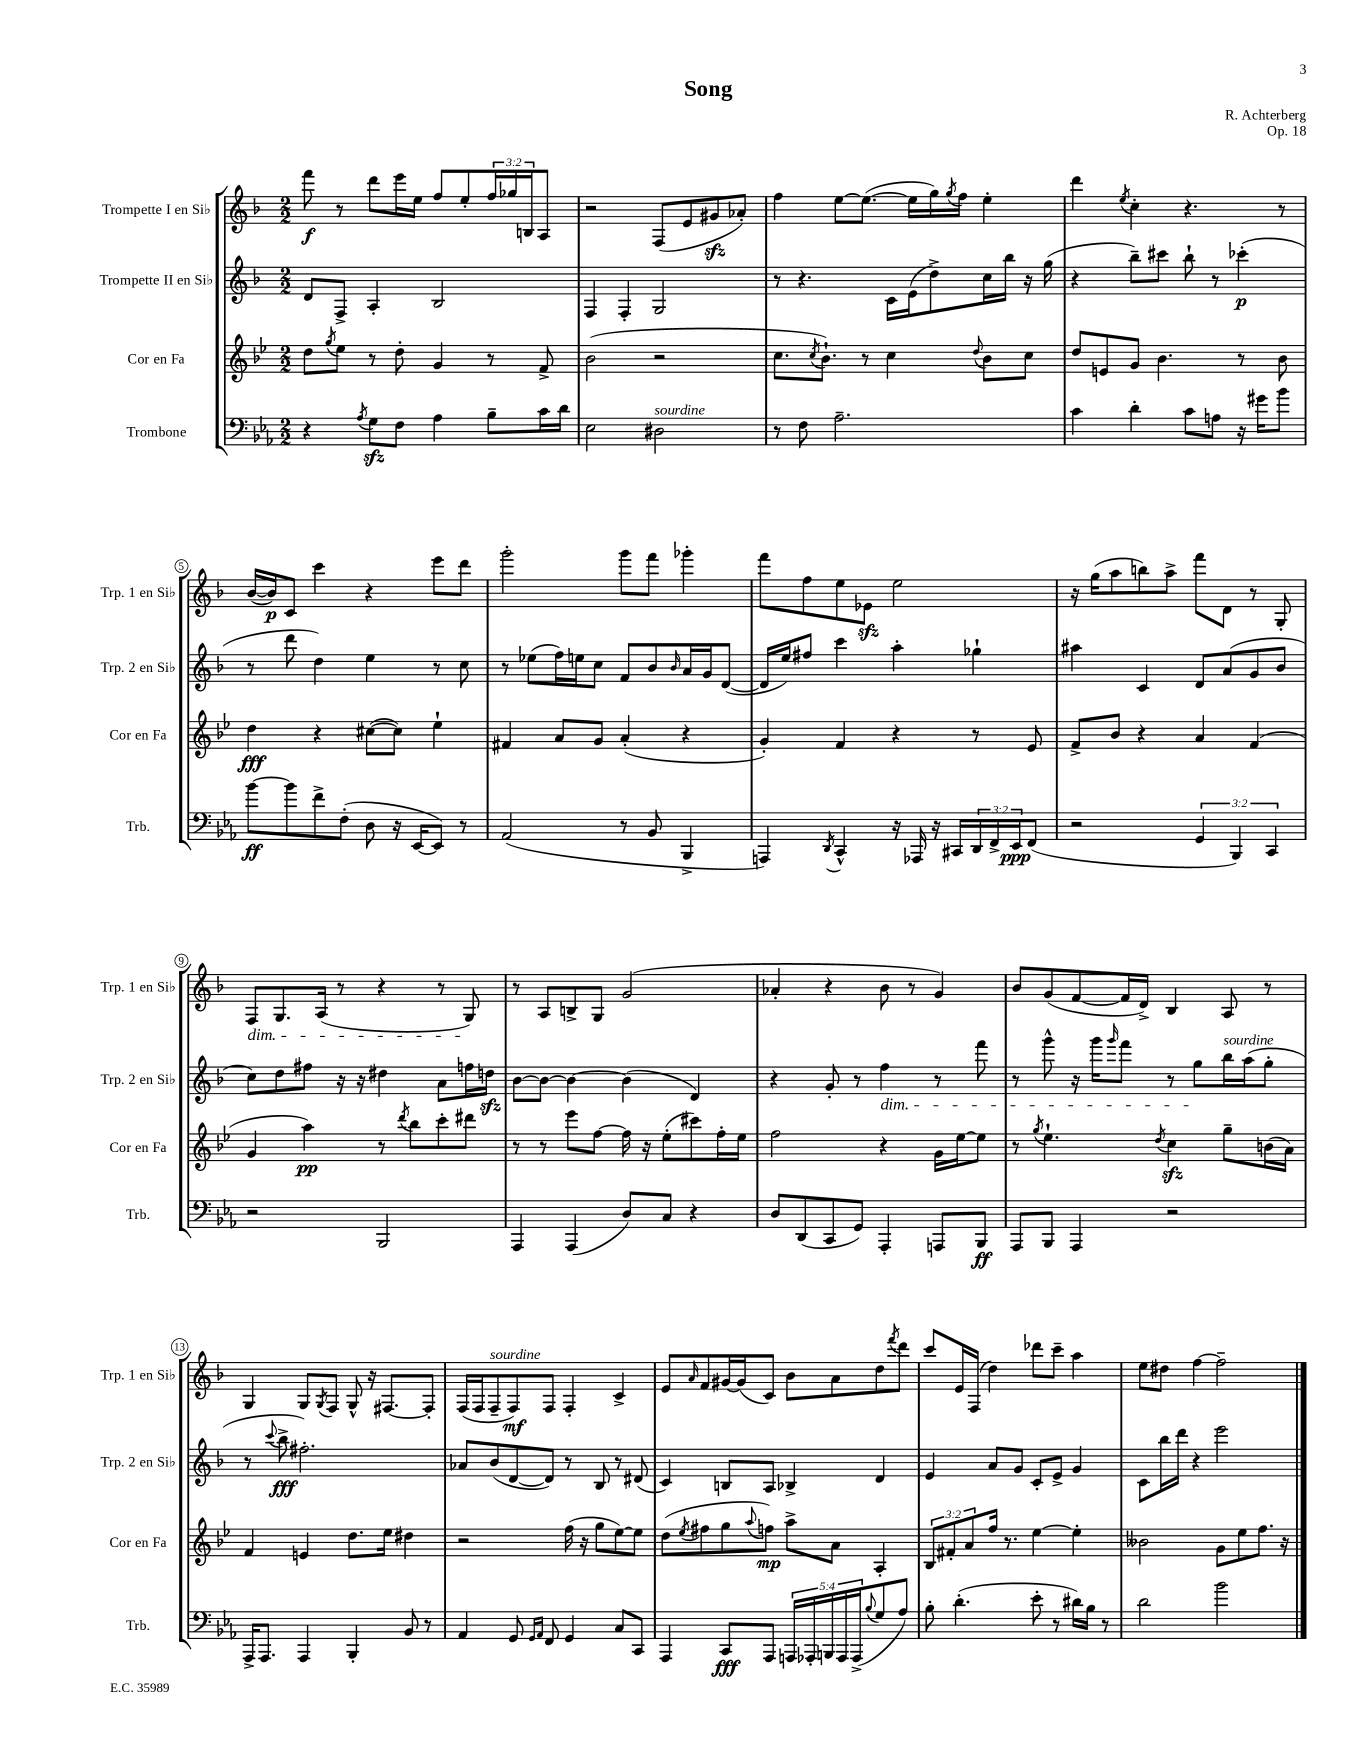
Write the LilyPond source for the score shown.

\header { title = "Song" composer = "R. Achterberg" opus = "Op. 18" }
<<
\new StaffGroup <<
\new Staff = "s0" \with { instrumentName = "Trompette I en Sib" shortInstrumentName = "Trp. 1 en Sib" } {
    \clef treble \key f \major \numericTimeSignature \time 2/2 \override Staff.TupletNumber.text = #tuplet-number::calc-fraction-text
    f'''8\f r8 d'''8 e'''16 e''16 f''8 e''8-. \tuplet 3/2 { f''16 ges''16 b16 } a8 |
    r2 f8( e'8 gis'8\sfz aes'8-.) |
    f''4 e''8~ e''8.~( e''16 g''16) \acciaccatura { g''8 } f''16 e''4-. |
    d'''4 \acciaccatura { e''8 } c''4-. r4. r8 |
    bes'16~( bes'16\p) c'8 c'''4 r4 e'''8 d'''8 |
    g'''2-. g'''8 f'''8 ges'''4-. |
    f'''8 f''8 e''8 ees'8\sfz e''2 |
    r16 g''16( a''8 b''8) a''8-> f'''8 d'8 r8 g8-. |
    f8\dim g8. a16( r8 r4 r8 g8\!) |
    r8 a8 b8-> g8 g'2( |
    aes'4-. r4 bes'8 r8 g'4) |
    bes'8 g'8( f'8~ f'16 d'16->) bes4 a8 r8 |
    g4 g8 \acciaccatura { g8 } f8 g8-^ r16 fis8.~ fis8-. |
    f16( f16 f8--^\markup { \italic "sourdine" } f8\mf) f8 f4-. c'4-> |
    e'8 \grace { a'16 } f'8 gis'16~ gis'16( c'8) bes'8 a'8 d''8 \acciaccatura { f'''8 } d'''8 |
    c'''8 e'16 f16( d''4) des'''8 c'''8-- a''4 |
    e''8 dis''8 f''4~ f''2-- \bar "|." |
}
\new Staff = "s1" \with { instrumentName = "Trompette II en Sib" shortInstrumentName = "Trp. 2 en Sib" } {
    \clef treble \key f \major \numericTimeSignature \time 2/2
    d'8 f8-> a4-. bes2 |
    f4 f4-. g2 |
    r8 r4. c'16 e'16( d''8->) c''16 bes''16 r16 g''16( |
    r4 bes''8--) cis'''8 bes''8-! r8 ces'''4-.\p( |
    r8 d'''8 d''4) e''4 r8 c''8 |
    r8 ees''8( f''16) e''16 c''8 f'8 bes'8 \grace { bes'16 } a'16 g'16 d'8~( |
    d'16 e''16) fis''8 c'''4 a''4-. ges''4-! |
    ais''4 c'4 d'8 a'8( g'8 bes'8 |
    c''8) d''8 fis''8 r16 r16 dis''4 a'8 f''16 d''16\sfz |
    bes'8~ bes'8~ bes'4~ bes'4( d'4) |
    r4 g'8-. r8 f''4\dim r8 f'''8 |
    r8 g'''8-^ r16 g'''16 \grace { g'''16 } f'''8 r8 g''8\! bes''16^\markup { \italic "sourdine" } a''16( g''8-. |
    r8 \appoggiatura { c'''8 } bes''8->\fff fis''2.-.) |
    aes'8 bes'8( d'8~ d'8) r8 bes8 r8 dis'8( |
    c'4) b8 a8 bes4-> d'4 |
    e'4 a'8 g'8 c'8-. e'8-> g'4 |
    c'8 bes''16 d'''16 r4 e'''2 \bar "|." |
}
\new Staff = "s2" \with { instrumentName = "Cor en Fa" shortInstrumentName = "Cor en Fa" } {
    \clef treble \key bes \major \numericTimeSignature \time 2/2 \override Staff.TupletNumber.text = #tuplet-number::calc-fraction-text
    d''8 \acciaccatura { g''8 } ees''8 r8 d''8-. g'4 r8 f'8-> |
    bes'2( r2 |
    c''8. \acciaccatura { c''8 } bes'8.-!) r8 c''4 \appoggiatura { d''8 } bes'8 c''8 |
    d''8 e'8 g'8 bes'4. r8 bes'8 |
    d''4\fff r4 cis''8~( cis''8) ees''4-! |
    fis'4 a'8 g'8 a'4-.( r4 |
    g'4-.) f'4 r4 r8 ees'8 |
    f'8-> bes'8 r4 a'4 f'4( |
    g'4 a''4\pp) r8 \acciaccatura { d'''8 } bes''8 c'''8-. dis'''8 |
    r8 r8 ees'''8 f''8~ f''16 r16 ees''8-.( cis'''8) f''16-. ees''16 |
    f''2 r4 g'16 ees''16~ ees''8 |
    r8 \acciaccatura { g''8 } ees''4.-! \acciaccatura { d''8 } c''4\sfz g''8-- b'16( a'16) |
    f'4 e'4 d''8. ees''16 dis''4 |
    r2 f''16( r16 g''8 ees''8~) ees''8 |
    d''8( \acciaccatura { ees''8 } fis''8 g''8 \appoggiatura { a''8 } f''8\mp) a''8-> a'8 a4-. |
    \tuplet 3/2 { bes8 fis'8-. a'8 } f''16 r8. ees''4~ ees''4-. |
    beses'2 g'8 ees''8 f''8. r16 \bar "|." |
}
\new Staff = "s3" \with { instrumentName = "Trombone" shortInstrumentName = "Trb." } {
    \clef bass \key ees \major \numericTimeSignature \time 2/2 \override Staff.TupletNumber.text = #tuplet-number::calc-fraction-text
    r4 \acciaccatura { aes8 } g8\sfz f8 aes4 bes8-- c'16 d'16 |
    ees2 dis2^\markup { \italic "sourdine" } |
    r8 f8 aes2.-- |
    c'4 d'4-. c'8 a8 r16 gis'16 bes'8 |
    bes'8~\ff bes'8 f'8-> f8-.( d8 r16 ees,16~ ees,8) r8 |
    aes,2( r8 bes,8 bes,,4-> |
    a,,4) \acciaccatura { d,8 } c,4-^ r16 aes,,16 r16 cis,16 \tuplet 3/2 { d,16 f,16-> ees,16\ppp } f,8( |
    r2 \tuplet 3/2 { g,4 bes,,4) c,4 } |
    r2 bes,,2 |
    aes,,4 aes,,4( d8) c8 r4 |
    d8 d,8( c,8 g,8) aes,,4-. a,,8 bes,,8\ff |
    aes,,8 bes,,8 aes,,4 r2 |
    aes,,16-> aes,,8. aes,,4 bes,,4-. bes,8 r8 |
    aes,4 g,8 \grace { g,16 aes,16 } f,8 g,4 c8 c,8 |
    aes,,4 c,8\fff aes,,8 \tuplet 5/4 { a,,16 aes,,16-. b,,16 aes,,16 aes,,16->( } \appoggiatura { bes8 } g8 aes8) |
    bes8-. d'4.-.( ees'8-. r8 dis'16) bes16 r8 |
    d'2 bes'2 \bar "|." |
}
>>
>>
\layout { \context { \Score \override BarNumber.stencil = #(make-stencil-circler 0.1 0.3 ly:text-interface::print) } }
